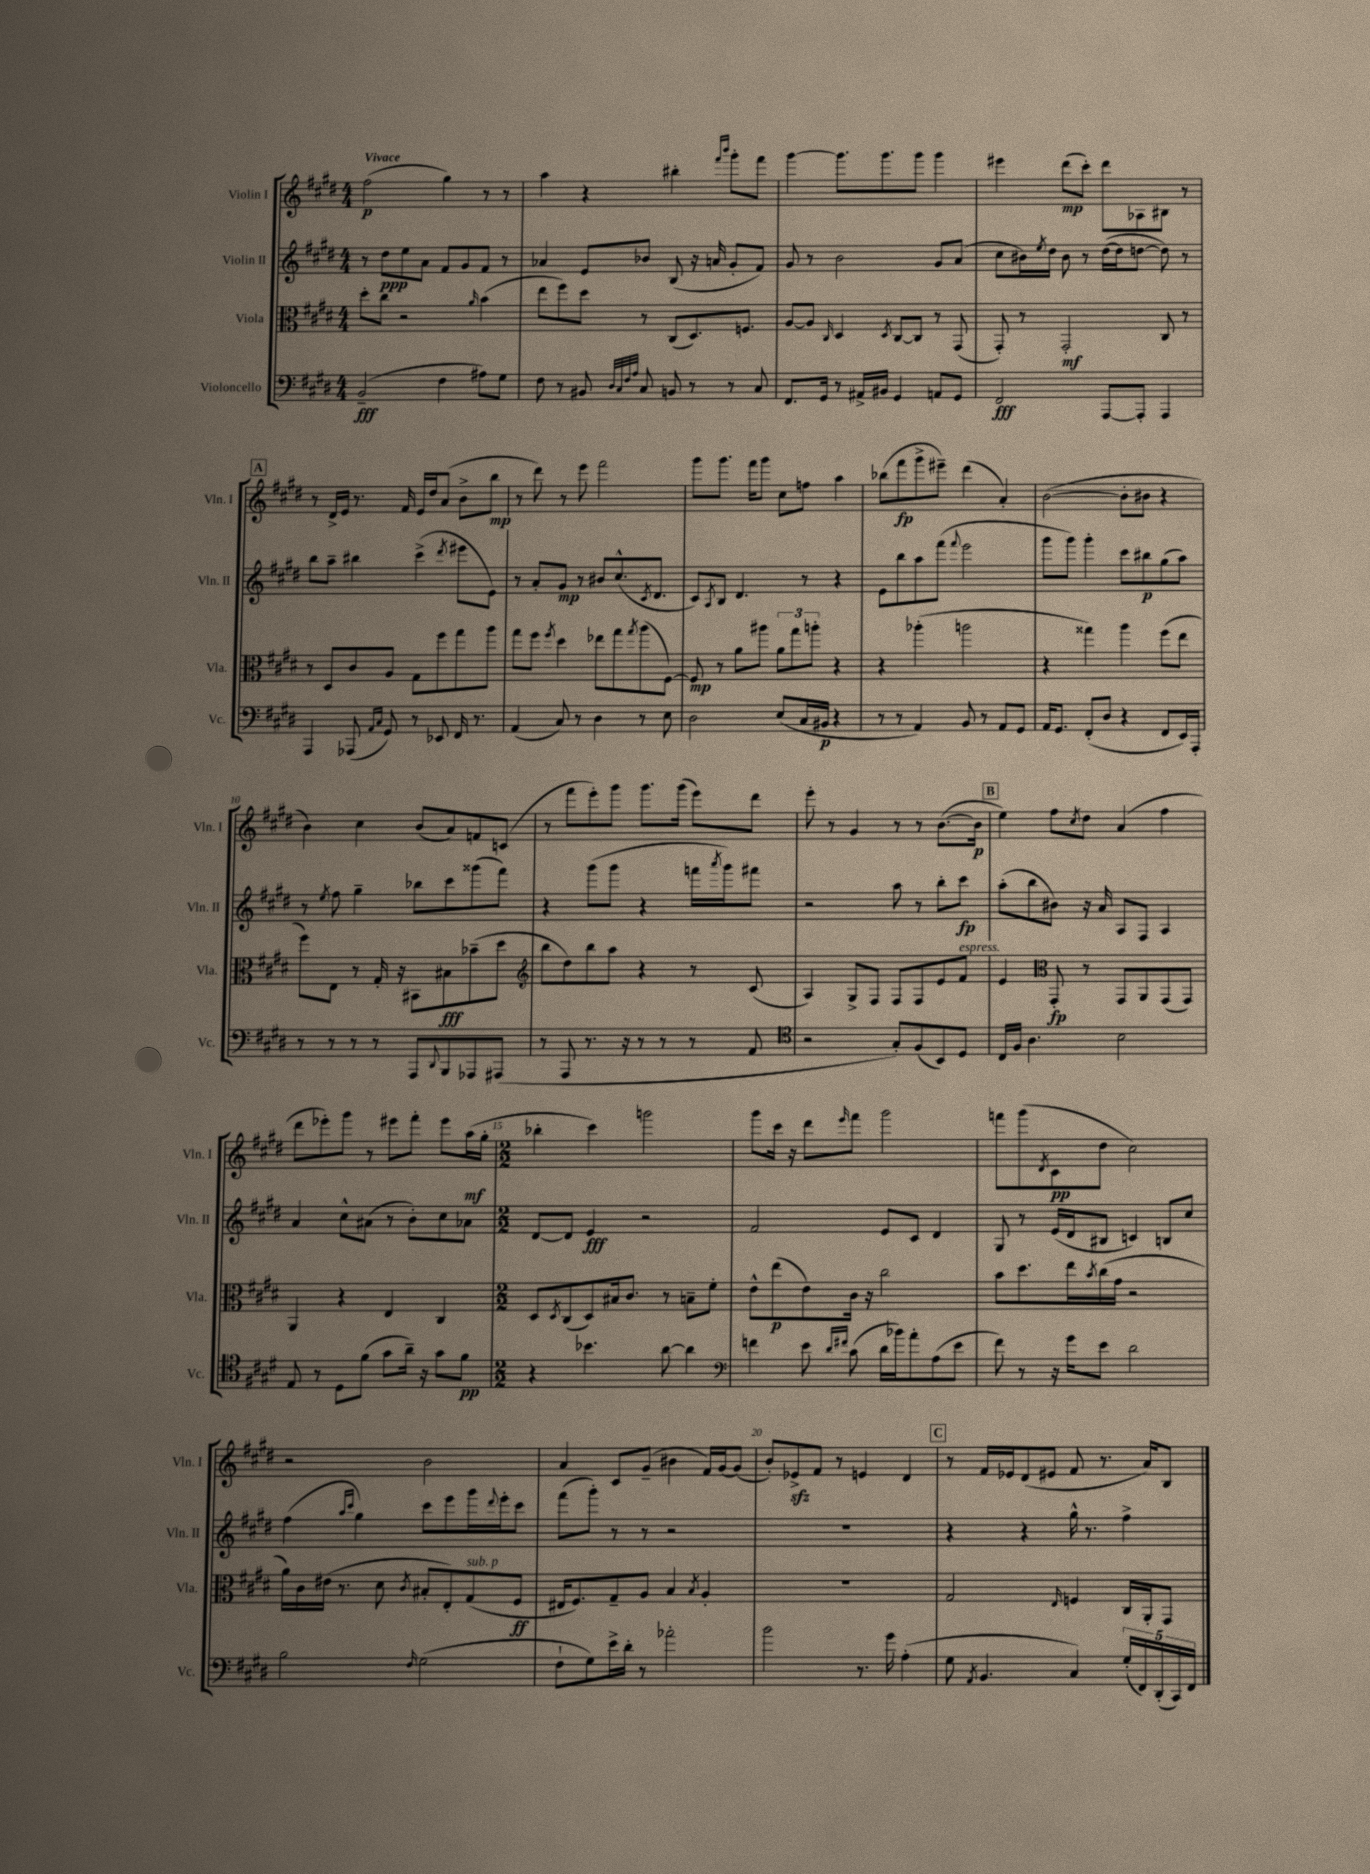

**kern	**dynam	**kern	**dynam	**kern	**dynam	**kern	**dynam
*part4	*part4	*part3	*part3	*part2	*part2	*part1	*part1
*staff4	*staff4	*staff3	*staff3	*staff2	*staff2	*staff1	*staff1
*I"Violoncello	*	*I"Viola	*	*I"Violin II	*	*I"Violin I	*
*I'Vc.	*	*I'Vla.	*	*I'Vln. II	*	*I'Vln. I	*
*clefF4	*	*clefC3	*	*clefG2	*	*clefG2	*
*k[f#c#g#d#]	*	*k[f#c#g#d#]	*	*k[f#c#g#d#]	*	*k[f#c#g#d#]	*
*M4/4	*	*M4/4	*	*M4/4	*	*M4/4	*
=1	=1	=1	=1	=1	=1	=1	=1
!	!	!	!	!	!	!LO:TX:a:B:t=Vivace	!
(2BB~/	fff	8dd#'\L	.	8r	.	(2ff#\	p
.	.	8cc#\J	.	8dd#\L	ppp	.	.
.	.	2r	.	8ee\	.	.	.
.	.	.	.	8a\J	.	.	.
4F#\	.	.	.	8f#/L	.	4gg#\)	.
.	.	.	.	8g#/	.	.	.
.	.	16qqa/	.	.	.	.	.
8A#X\L)	.	(4b\	.	8f#/J	.	8r	.
8G#\J	.	.	.	8r	.	8r	.
=2	=2	=2	=2	=2	=2	=2	=2
8F#\	.	8ee\L	.	4a-X/	.	4aa\	.
8r	.	8ff#\)	.	.	.	.	.
8BB#X/	.	8dd#\J	.	8e/L	.	4r	.
32qqD#/LLL	.	.	.	.	.	.	.
32qqC#/	.	.	.	.	.	.	.
32qqF#/	.	.	.	.	.	.	.
32qqA/JJJ	.	.	.	.	.	.	.
8C#/	.	8r	.	8b-X/J	.	.	.
8BBn/	.	(8C#/L	.	(8B/	.	4bb#X'\	.
8r	.	8.D#/)	.	16r	.	.	.
.	.	.	.	16an/	.	.	.
.	.	.	.	.	.	16qqfff#/LL	.
.	.	.	.	.	.	16qqbbb/JJ	.
8r	.	.	.	8g#'/L	.	8ggg#'\L	.
.	.	8.Fn/J	.	.	.	.	.
8C#/	.	.	.	8f#/J)	.	8fff#\J	.
=3	=3	=3	=3	=3	=3	=3	=3
8.FF#/L	.	[8A/L	.	8g#/	.	[4ggg#\	.
.	.	8A/J]	.	8r	.	.	.
16GG#/Jk	.	.	.	.	.	.	.
.	.	16qqC#/	.	.	.	.	.
8r	.	4D#/	.	2b\	.	8.ggg#\L]	.
16AA#X^/LL	.	.	.	.	.	.	.
16BB#X/JJ	.	.	.	.	.	8.ggg#\	.
.	.	8qD#/	.	.	.	.	.
4GG#/	.	[8C#/L	.	.	.	.	.
.	.	8C#/J]	.	.	.	8ggg#\J	.
8AAn/L	.	8r	.	8g#/L	.	4ggg#\	.
8GG#/J	.	(8GG#/	.	(8a/J	.	.	.
=4	=4	=4	=4	=4	=4	=4	=4
2FF#/	fff	8GG#'/)	.	8cc#\L	.	4eee#X\	.
.	.	8r	.	16b#X\L)	.	.	.
.	.	.	.	8qee/	.	.	.
.	.	.	.	16dd#\JJ	.	.	.
.	.	2GG#'/	mf	8b#\	.	(8ddd#\L	mp
.	.	.	.	8r	.	8ccc#'\J)	.
[8AAA/L	.	.	.	([16dd#\LL	.	8ddd#\L	.
.	.	.	.	16dd#\J]	.	.	.
8AAA'/J]	.	.	.	[8ddn\J	.	8A-X\	.
4AAA/	.	8C#/	.	8dd\])	.	8B#X\J	.
.	.	8r	.	8r	.	8r	.
!!LO:LB:g=z
!!LO:REH:place=s1:t=A
=5	=5	=5	=5	=5	=5	=5	=5
4AAA/	.	8r	.	8bb\L	.	8r	.
.	.	8D#/L	.	8aa~\J	.	16d#^/LL	.
.	.	.	.	.	.	16e/JJ	.
(8AAA-X/	.	8c#/	.	4bb#X\	.	8.r	.
16qqAA/LL	.	.	.	.	.	.	.
16qqC#/JJ	.	.	.	.	.	.	.
8GG#/)	.	8A/J	.	.	.	.	.
.	.	.	.	.	.	16f#/	.
8r	.	8G#\L	.	(4ccc#^\	.	16e/LL	.
.	.	.	.	.	.	16dd#/J	.
8EE-X/	.	8ff#\	.	.	.	(8a/J	.
.	.	.	.	8qddd#/	.	.	.
16FF#/	.	8gg#\	.	8eee#X\L	.	8b^\L	.
8.r	.	.	.	.	.	.	.
.	.	8aa\J	.	8e\J)	.	8bb\J	mp
=6	=6	=6	=6	=6	=6	=6	=6
(4AA/	.	8gg#\L	.	8r	.	8r	.
.	.	8ff#\J	.	8a'/L	.	8ddd#\)	.
.	.	8qff#/	.	.	.	.	.
8C#/)	.	4dd#\	.	8g#/J	mp	8r	.
8r	.	.	.	8r	.	8eee\	.
4D#\	.	8ee-X\L	.	8b#X/L	.	2fff#\	.
.	.	8gg#\	.	(8.cc#^^/	.	.	.
.	.	8qgg#/	.	.	.	.	.
8r	.	(8aa\	.	.	.	.	.
.	.	.	.	8qc#/	.	.	.
.	.	.	.	8.d#/J	.	.	.
8E\	.	[8F#\J)	.	.	.	.	.
=7	=7	=7	=7	=7	=7	=7	=7
2D#\	.	8F#/]	mp	8c#/L)	.	8ggg#\L	.
.	.	.	.	8qA/	.	.	.
.	.	8r	.	8B/J	.	8.ggg#\J	.
.	.	8a\L	.	4.d#/	.	.	.
.	.	.	.	.	.	16fff#\KL	.
.	.	8aa#X\J	.	.	.	8ggg#\J	.
(8E/L	.	12a\L	.	.	.	8cc#\L	.
.	.	12gg#\	.	.	.	.	.
16C#/L	.	.	.	8r	.	8ffn\J	.
.	.	12aan'\J	.	.	.	.	.
16BB#X/JJ	p	.	.	.	.	.	.
4r	.	4r	.	4r	.	4aa\	.
=8	=8	=8	=8	=8	=8	=8	=8
8r	.	4r	.	8e\L	.	(8bb-X\L	.
8r	.	.	.	8bb\	.	8fff#\	fp
4AA/)	.	(4aa-X'\	.	8aa\	.	8ggg#^\	.
.	.	.	.	(8fff#\J	.	8eee#X~\J)	.
.	.	.	.	8qqfff#/	.	.	.
8BB/	.	2aan\	.	2eee\	.	(4ddd#\	.
8r	.	.	.	.	.	.	.
8AA/L	.	.	.	.	.	4a'/)	.
8GG#/J	.	.	.	.	.	.	.
=9	=9	=9	=9	=9	=9	=9	=9
16AA/KL	.	4r	.	8ggg#\L	.	([2b\	.
8.GG#/J	.	.	.	.	.	.	.
.	.	.	.	8ggg#\J)	.	.	.
(8FF#'/L	.	4gg##X\)	.	4ggg#'\	.	.	.
8D#/J	.	.	.	.	.	.	.
4r	.	4aa\	.	8ccc#\L	.	8b'\L]	.
.	.	.	.	8bb#X\	p	8b#X\J	.
8FF#/L	.	(8ff#\L	.	(8gg#\	.	4r	.
16EE/L)	.	8ee\J	.	8aa\J)	.	.	.
16AAA'/JJ	.	.	.	.	.	.	.
!!LO:LB:g=z
=10	=10	=10	=10	=10	=10	=10	=10
8r	.	8ff#\L)	.	8r	.	4b\)	.
.	.	.	.	8qee/	.	.	.
8r	.	8E\J	.	8ff#\	.	.	.
8r	.	8r	.	4gg#~\	.	4cc#\	.
8r	.	16G#'/	.	.	.	.	.
.	.	16r	.	.	.	.	.
8AAA/L	.	8BB#X\L	.	8bb-X\L	.	(8b/L	.
8qqDD#/	.	.	.	.	.	.	.
8BBB/	.	8B#X\	fff	8ccc#\	.	8a/)	.
8AAA-X/	.	(8b-X~\	.	(8ggg##X\	.	8fn/	.
(8AAA#X/J	.	8dd#\J	.	8fff#\J)	.	(8cn/J	.
=11	=11	=11	=11	=11	=11	=11	=11
*	*	*clefG2	*	*	*	*	*
8r	.	8bb\L	.	4r	.	8r	.
8AAA/	.	8dd#\)	.	.	.	8fff#\L	.
8.r	.	8bb\	.	(8ggg#\L	.	8eee'\)	.
.	.	8aa\J	.	8ggg#\J	.	8ggg#\J	.
16r	.	.	.	.	.	.	.
8r	.	4r	.	4r	.	8.ggg#\L	.
8r	.	.	.	.	.	.	.
.	.	.	.	.	.	(16ggg#\Jk	.
8r	.	8r	.	16fffn\LL	.	8eee\L)	.
.	.	.	.	8qaaa/	.	.	.
.	.	.	.	16ggg#\J)	.	.	.
8AA/	.	(8c#/	.	8fff#X\J	.	8ddd#\J	.
=12	=12	=12	=12	=12	=12	=12	=12
*clefC4	*	*	*	*	*	*	*
2r	.	4A/)	.	2r	.	8eee'\	.
.	.	.	.	.	.	8r	.
.	.	8G#^/L	.	.	.	4g#/	.
.	.	8F#/J	.	.	.	.	.
8G#'/L)	.	8F#/L	.	8aa\	.	8r	.
(8F#/	.	8F#/	.	8r	.	8r	.
8BB/)	.	8e/	.	8bb'\L	.	([8.b\L	.
!	!	!LO:TX:a:i:t=espress.	!	!	!	!	!
8D#/J	.	8f#/J	.	8ccc#\J	fp	.	.
.	.	.	.	.	.	16b\Jk]	p
!!LO:REH:place=s1:t=B
=13	=13	=13	=13	=13	=13	=13	=13
16C#/LL	.	4e/	.	(8aa'\L	.	4ee\)	.
16F#/JJ	.	.	.	.	.	.	.
4.A\	.	.	.	8bb\	.	.	.
*	*	*clefC3	*	*	*	*	*
.	.	8GG#'/	fp	8b#X\J)	.	8ff#\L	.
.	.	.	.	.	.	8qcc#/	.
.	.	8r	.	16r	.	8dd#\J	.
.	.	.	.	16a/	.	.	.
2B\	.	8GG#/L	.	8A/L	.	(4a/	.
.	.	8AA/	.	8F#/J	.	.	.
.	.	(8GG#/	.	4A/	.	4ff#\	.
.	.	8GG#/J)	.	.	.	.	.
!!LO:LB:g=z
=14	=14	=14	=14	=14	=14	=14	=14
8E/	.	4AA/	.	4a/	.	8ddd#\L	.
8r	.	.	.	.	.	8eee-X'\)	.
8D#\L	.	4r	.	8cc#^^\L	.	8ggg#\J	.
(8f#\J	.	.	.	(8a#X\J	.	8r	.
8g#\L	.	4E/	.	8r	.	8eee#X\L	.
16a~\Jk)	.	.	.	8b'\L)	.	8fff#'\J	.
16r	.	.	.	.	.	.	.
8g#\L	.	4C#/	.	8cc#\	.	8eee#\L	.
8f#\J	pp	.	.	8a-X\J	.	(16aa\L	mf
.	.	.	.	.	.	16gg#'\JJ	.
=15	=15	=15	=15	=15	=15	=15	=15
*M2/2	*	*M2/2	*	*M2/2	*	*M2/2	*
4r	.	8D#/L	.	[8d#/L	.	4bb-X'\	.
.	.	8qD#/	.	.	.	.	.
.	.	(8C#/	.	8d#/J]	.	.	.
4.b-X\	.	8D#/)	.	4e/	fff	4ccc#\)	.
.	.	16B#X/k	.	.	.	.	.
.	.	8.c#/J	.	.	.	.	.
.	.	.	.	2r	.	2gggn\	.
[8a\	.	8r	.	.	.	.	.
4a\]	.	8Bn~\L	.	.	.	.	.
.	.	8f#'\J	.	.	.	.	.
=16	=16	=16	=16	=16	=16	=16	=16
*clefF4	*	*	*	*	*	*	*
4fn\	.	8e^^\L	.	2f#/	.	8ggg#\L	.
.	.	(8ee\	p	.	.	16ccc#\Jk	.
.	.	.	.	.	.	16r	.
8e\	.	8e\)	.	.	.	8ddd#\L	.
16qqd#/LL	.	.	.	.	.	.	.
16qqf#X/JJ	.	.	.	.	.	16qqeee/	.
(8c#\	.	16c#\Jk	.	.	.	8fff#\J	.
.	.	16r	.	.	.	.	.
16d#\LL	.	2cc#\	.	8e/L	.	2ggg#\	.
16b-X\J)	.	.	.	.	.	.	.
8a'\	.	.	.	8c#/J	.	.	.
(8A\	.	.	.	4d#/	.	.	.
8e\J	.	.	.	.	.	.	.
=17	=17	=17	=17	=17	=17	=17	=17
8f#\)	.	8b\L	.	8G#/	.	8fffn\L	.
8r	.	8.dd#\	.	8r	.	(8ggg#\	.
.	.	.	.	.	.	8qd#/	.
16r	.	.	.	(16e/LL	.	8c#\	pp
16g#\KL	.	16ee\L	.	16d#/J	.	.	.
.	.	8qb/	.	.	.	.	.
8e\J	.	(16cc#\	.	8B#X/J	.	8dd#\J	.
.	.	16g#\JJ	.	.	.	.	.
2d#\	.	2r	.	4cn/)	.	2cc#\)	.
.	.	.	.	8Bn/L	.	.	.
.	.	.	.	8cc#/J	.	.	.
!!LO:LB:g=z
=18	=18	=18	=18	=18	=18	=18	=18
2B\	.	16a\LL)	.	(4ff#\	.	2r	.
.	.	16c#\	.	.	.	.	.
.	.	(16e#X\JJ	.	.	.	.	.
.	.	8.r	.	.	.	.	.
.	.	.	.	16qqaa/LL	.	.	.
.	.	.	.	16qqccc#/JJ	.	.	.
.	.	.	.	4gg#\)	.	.	.
.	.	8d#\	.	.	.	.	.
16qqF#/	.	8qc#/	.	.	.	.	.
(2G#\	.	8B#X'/L	.	8ccc#\L	.	2b\	.
.	.	8E'/)	.	8eee\	.	.	.
!	!	!LO:TX:a:i:t=sub. p	!	!	!	!	!
.	.	(8G#/	.	16ggg#\L	.	.	.
.	.	.	.	8qqddd#/	.	.	.
.	.	.	.	16eee'\J	.	.	.
.	.	8F#/J	ff	8ccc#\J	.	.	.
=19	=19	=19	=19	=19	=19	=19	=19
8F#`\L	.	16E#X/KL	.	(8fff#\L	.	4a/	.
.	.	8.F#/)	.	.	.	.	.
8G#\)	.	.	.	8ggg#'\J)	.	.	.
16e^\L	.	8G#~/	.	8r	.	8c#/L	.
16d#'\JJ	.	.	.	.	.	.	.
8r	.	8A/J	.	8r	.	(8g#~/J	.
2a-X'\	.	4B/	.	2r	.	4b#X\	.
.	.	8qB/	.	.	.	.	.
.	.	4A'/	.	.	.	16f#/LL)	.
.	.	.	.	.	.	[16g#/J	.
.	.	.	.	.	.	(8g#/J]	.
=20	=20	=20	=20	=20	=20	=20	=20
2b\	.	1r	.	1r	.	8b'/L)	.
.	.	.	.	.	.	8e-Xzz^/	.
.	.	.	.	.	.	8f#/J	.
.	.	.	.	.	.	8r	.
8.r	.	.	.	.	.	4en/	.
16g#\	.	.	.	.	.	.	.
(4A'\	.	.	.	.	.	4d#/	.
!!LO:REH:place=s1:t=C
=21	=21	=21	=21	=21	=21	=21	=21
8G#\	.	2G#/	.	4r	.	8r	.
8qAA/	.	.	.	.	.	.	.
4.BB/	.	.	.	.	.	16f#/LL	.
.	.	.	.	.	.	16e-X/J	.
.	.	.	.	4r	.	(8d#/	.
.	.	.	.	.	.	8e#X/J	.
.	.	16qqE/	.	.	.	.	.
4C#/)	.	4Fn/	.	16gg#^^\	.	8f#/	.
.	.	.	.	8.r	.	.	.
.	.	.	.	.	.	8.r	.
(20G#'/LL	.	16C#/LL	.	4ff#^\	.	.	.
20FF#/)	.	.	.	.	.	.	.
.	.	16AA'/J	.	.	.	16a/KL)	.
(20DD#'/	.	.	.	.	.	.	.
.	.	8GG#/J	.	.	.	8B/J	.
20CC#/)	.	.	.	.	.	.	.
20FF#/JJ	.	.	.	.	.	.	.
==	==	==	==	==	==	==	==
*-	*-	*-	*-	*-	*-	*-	*-
